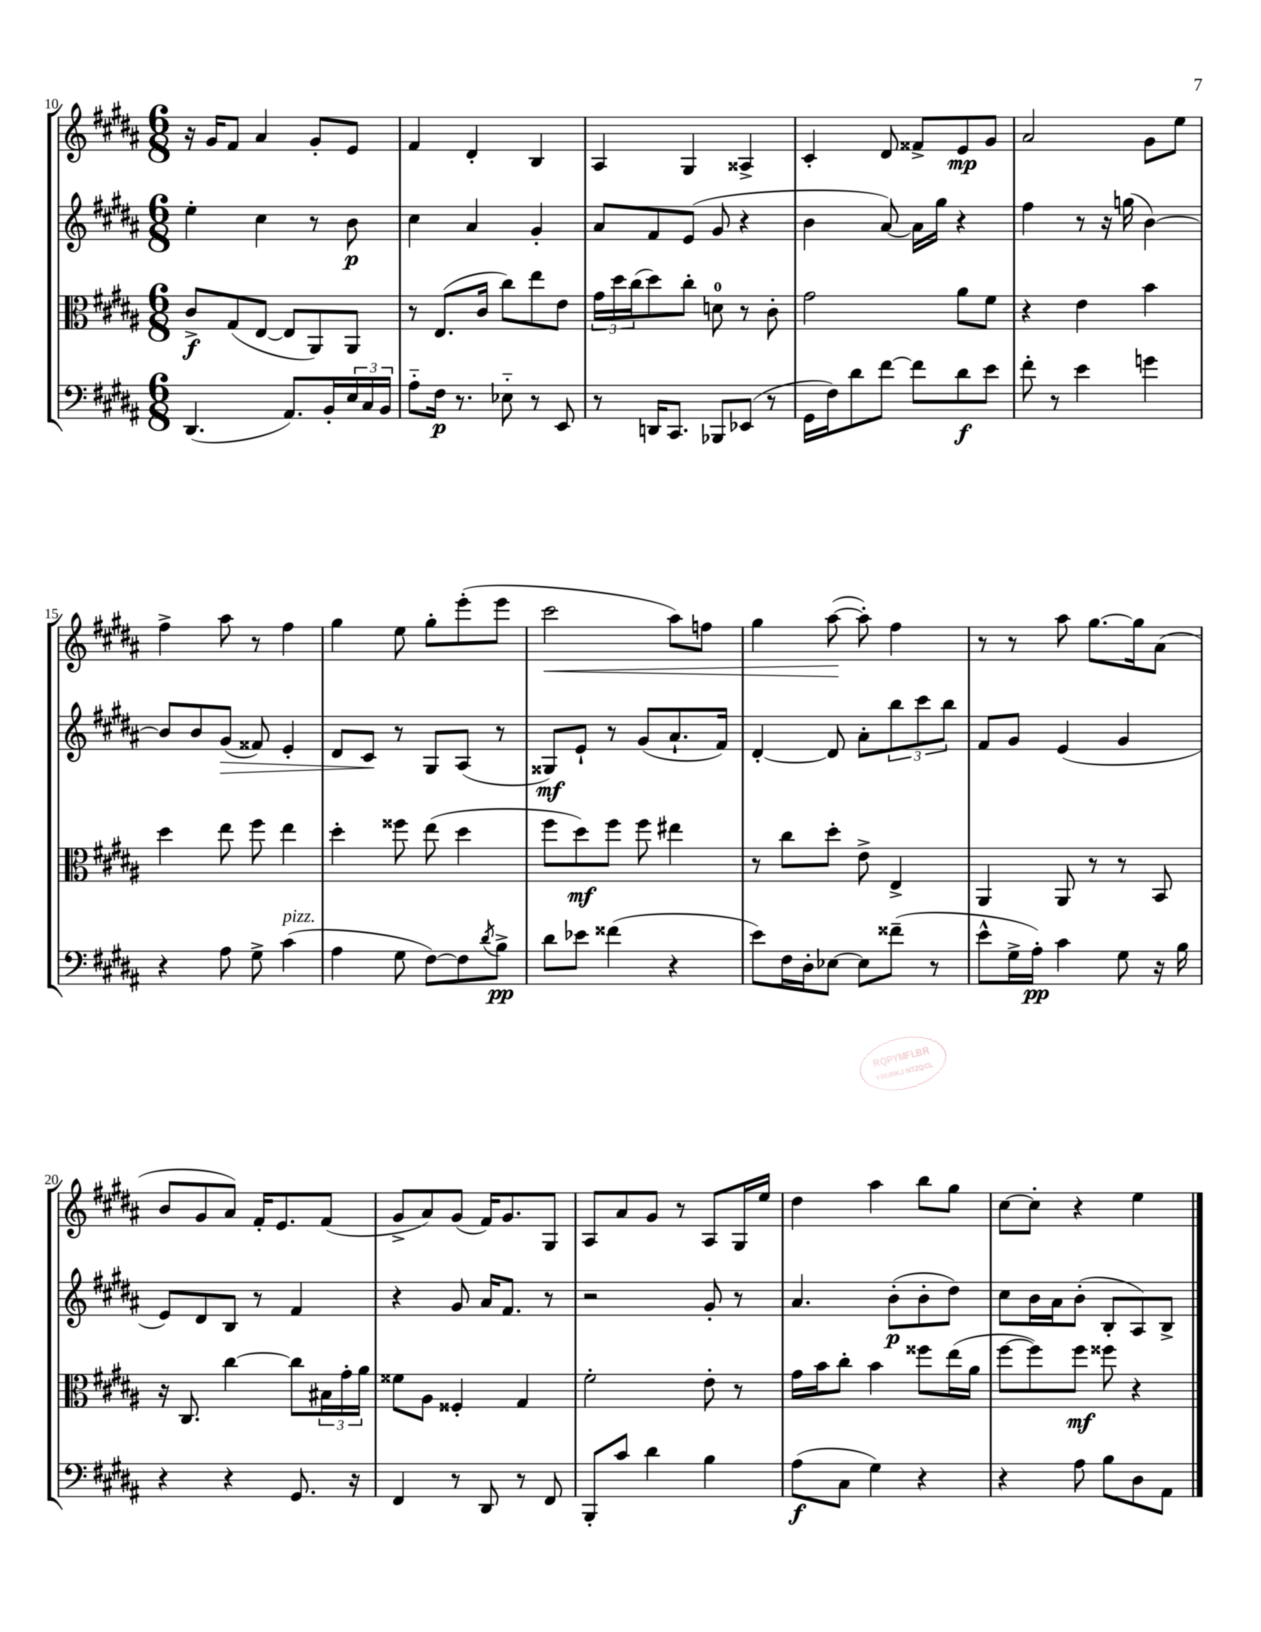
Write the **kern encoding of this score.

**kern	**dynam	**kern	**dynam	**kern	**dynam	**kern	**dynam
*part4	*part4	*part3	*part3	*part2	*part2	*part1	*part1
*staff4	*staff4	*staff3	*staff3	*staff2	*staff2	*staff1	*staff1
*clefF4	*	*clefC3	*	*clefG2	*	*clefG2	*
*k[f#c#g#d#a#]	*	*k[f#c#g#d#a#]	*	*k[f#c#g#d#a#]	*	*k[f#c#g#d#a#]	*
*M6/8	*	*M6/8	*	*M6/8	*	*M6/8	*
=10	=10	=10	=10	=10	=10	=10	=10
(4.DD#/	.	8c#^/L	f	4ee'\	.	16r	.
.	.	.	.	.	.	16g#/KL	.
.	.	(8G#/	.	.	.	8f#/J	.
.	.	[8E/J	.	4cc#\	.	4a#/	.
8.AA#/L)	.	8E/L]	.	.	.	.	.
.	.	8AA#/)	.	8r	.	8g#'/L	.
16BB'/L	.	.	.	.	.	.	.
24E/	.	8AA#/J	.	8b\	p	8e/J	.
24C#/	.	.	.	.	.	.	.
24BB/JJ	.	.	.	.	.	.	.
=11	=11	=11	=11	=11	=11	=11	=11
8A#\L	.	8r	.	4cc#\	.	4f#/	.
16F#\Jk	p	(8.E/L	.	.	.	.	.
8.r	.	.	.	.	.	.	.
.	.	.	.	4a#/	.	4d#'/	.
.	.	16c#/Jk	.	.	.	.	.
8E-X\	.	8cc#\L)	.	.	.	.	.
8r	.	8ee\	.	4g#'/	.	4B/	.
8EE/	.	8e\J	.	.	.	.	.
=12	=12	=12	=12	=12	=12	=12	=12
8r	.	24g#\LL	.	8a#/L	.	4A#/	.
.	.	24dd#\	.	.	.	.	.
.	.	(24cc#\J	.	.	.	.	.
16DDn/KL	.	8dd#\)	.	8f#/	.	.	.
8.CC#/J	.	.	.	.	.	.	.
.	.	8cc#'\J	.	(8e/J	.	4G#/	.
8BBB-X/L	.	8dn\	.	8g#/	.	.	.
(8EE-X/J	.	8r	.	4r	.	4A##X^/	.
8r	.	8c#'\	.	.	.	.	.
=13	=13	=13	=13	=13	=13	=13	=13
16GG#\LL	.	2g#\	.	4b\	.	4c#'/	.
16F#\J)	.	.	.	.	.	.	.
8d#\	.	.	.	.	.	.	.
[8f#\J	.	.	.	[8a#/)	.	8d#/	.
8f#\L]	.	.	.	16a#\LL]	.	8f##X^/L	.
.	.	.	.	16gg#\JJ	.	.	.
8d#\	f	8a#\L	.	4r	.	8e/	mp
8e\J	.	8f#\J	.	.	.	8g#/J	.
=14	=14	=14	=14	=14	=14	=14	=14
8f#'\	.	4r	.	4ff#\	.	2a#/	.
8r	.	.	.	.	.	.	.
4e\	.	4e\	.	8r	.	.	.
.	.	.	.	16r	.	.	.
.	.	.	.	(16ggn\	.	.	.
4gn\	.	4b\	.	[4b\)	.	8g#\L	.
.	.	.	.	.	.	8ee\J	.
!!LO:LB:g=z
=15	=15	=15	=15	=15	=15	=15	=15
4r	.	4dd#\	.	8b/L]	.	4ff#^\	.
.	.	.	.	8b/	.	.	.
!	!	!	!	!	!LO:HP:b	!	!
8A#\	.	8ee\	.	(8g#/J	>	8aa#\	.
8G#^\	.	8ff#\	.	8f##X/)	.	8r	.
!LO:TX:a:i:t=pizz.	!	!	!	!	!	!	!
(4c#\	.	4ee\	.	4e'/	.	4ff#\	.
=16	=16	=16	=16	=16	=16	=16	=16
4A#\	.	4dd#'\	.	8d#/L	.	4gg#\	.
.	.	.	.	8c#/J	.	.	.
8G#\	.	8ff##X\	.	8r	]	8ee\	.
[8F#\L)	.	(8ee\	.	8G#/L	.	8gg#'\L	.
8F#\]	.	4dd#\	.	(8A#/J	.	(8eee'\	.
8qd#/	.	.	.	.	.	.	.
8B^\J	pp	.	.	8r	.	8eee\J	.
=17	=17	=17	=17	=17	=17	=17	=17
!	!	!	!	!	!	!	!LO:HP:b
8d#\L	.	8ff#\L	.	8G##X/L)	mf	2ccc#\	<
8e-X\J	.	8dd#\)	mf	8e`/J	.	.	.
(4f##X\	.	8ff#\J	.	8r	.	.	.
.	.	8ff#\	.	(8g#/L	.	.	.
4r	.	4ee#X\	.	8.a#`/	.	8aa#\L)	.
.	.	.	.	.	.	8ffn\J	.
.	.	.	.	16f#/Jk)	.	.	.
=18	=18	=18	=18	=18	=18	=18	=18
8e\L)	.	8r	.	[4d#'/	.	4gg#\	.
16F#\L	.	8cc#\L	.	.	.	.	.
16D#'\J	.	.	.	.	.	.	.
[8E-X\J	.	8dd#'\J	.	8d#/]	.	([8aa#\	.
8E-\L]	.	8e^\	.	8a#'\L	.	8aa#'\])	[
(8f##X~\J	.	4E^/	.	12bb\	.	4ff#\	.
.	.	.	.	12ccc#\	.	.	.
8r	.	.	.	.	.	.	.
.	.	.	.	12bb\J	.	.	.
=19	=19	=19	=19	=19	=19	=19	=19
8e^^\L	.	4AA#/	.	8f#/L	.	8r	.
16G#^\L	.	.	.	8g#/J	.	8r	.
16A#'\JJ)	pp	.	.	.	.	.	.
4c#\	.	8AA#/	.	(4e/	.	8aa#\	.
.	.	8r	.	.	.	[8.gg#\L	.
8G#\	.	8r	.	4g#/	.	.	.
.	.	.	.	.	.	16gg#\k]	.
16r	.	8BB/	.	.	.	(8a#\J	.
16B\	.	.	.	.	.	.	.
!!LO:LB:g=z
=20	=20	=20	=20	=20	=20	=20	=20
4r	.	16r	.	8e/L)	.	8b/L	.
.	.	8.C#/	.	.	.	.	.
.	.	.	.	8d#/	.	8g#/	.
4r	.	[4cc#\	.	8B/J	.	8a#/J)	.
.	.	.	.	8r	.	16f#'/KL	.
.	.	.	.	.	.	8.e/	.
8.GG#/	.	8cc#\L]	.	4f#/	.	.	.
.	.	24B#X\L	.	.	.	(8f#/J	.
.	.	24g#'\	.	.	.	.	.
16r	.	.	.	.	.	.	.
.	.	24a#\JJ	.	.	.	.	.
=21	=21	=21	=21	=21	=21	=21	=21
4FF#/	.	8f##X\L	.	4r	.	8g#^/L	.
.	.	8A#\J	.	.	.	8a#/)	.
8r	.	4F##X'/	.	8g#/	.	(8g#/J	.
8DD#/	.	.	.	16a#/KL	.	16f#/KL)	.
.	.	.	.	8.f#/J	.	8.g#/	.
8r	.	4G#/	.	.	.	.	.
8FF#/	.	.	.	8r	.	8G#/J	.
=22	=22	=22	=22	=22	=22	=22	=22
8BBB'/L	.	2f#'\	.	2r	.	8A#/L	.
8c#/J	.	.	.	.	.	8a#/	.
4d#\	.	.	.	.	.	8g#/J	.
.	.	.	.	.	.	8r	.
4B\	.	8e'\	.	8g#'/	.	8A#/L	.
.	.	8r	.	8r	.	16G#/L	.
.	.	.	.	.	.	16ee/JJ	.
=23	=23	=23	=23	=23	=23	=23	=23
(8A#\L	f	16g#\LL	.	4.a#/	.	4dd#\	.
.	.	16b\J	.	.	.	.	.
8C#\J	.	8cc#'\J	.	.	.	.	.
4G#\)	.	4b\	.	.	.	4aa#\	.
.	.	.	.	(8b'\L	p	.	.
4r	.	8ff##X\L	.	8b'\	.	8bb\L	.
.	.	(16ee\L	.	8dd#\J)	.	8gg#\J	.
.	.	16a#\JJ	.	.	.	.	.
=24	=24	=24	=24	=24	=24	=24	=24
4r	.	[8ff#\L	.	8cc#\L	.	[8cc#\L	.
.	.	8ff#\])	.	16b\L	.	8cc#'\J]	.
.	.	.	.	16a#\J	.	.	.
8A#\	.	8ff#\J	mf	(8b'\J	.	4r	.
8B\L	.	8ff##X\	.	8B'/L	.	.	.
8D#\	.	4r	.	8A#/)	.	4ee\	.
8AA#\J	.	.	.	8B^/J	.	.	.
==	==	==	==	==	==	==	==
*-	*-	*-	*-	*-	*-	*-	*-
